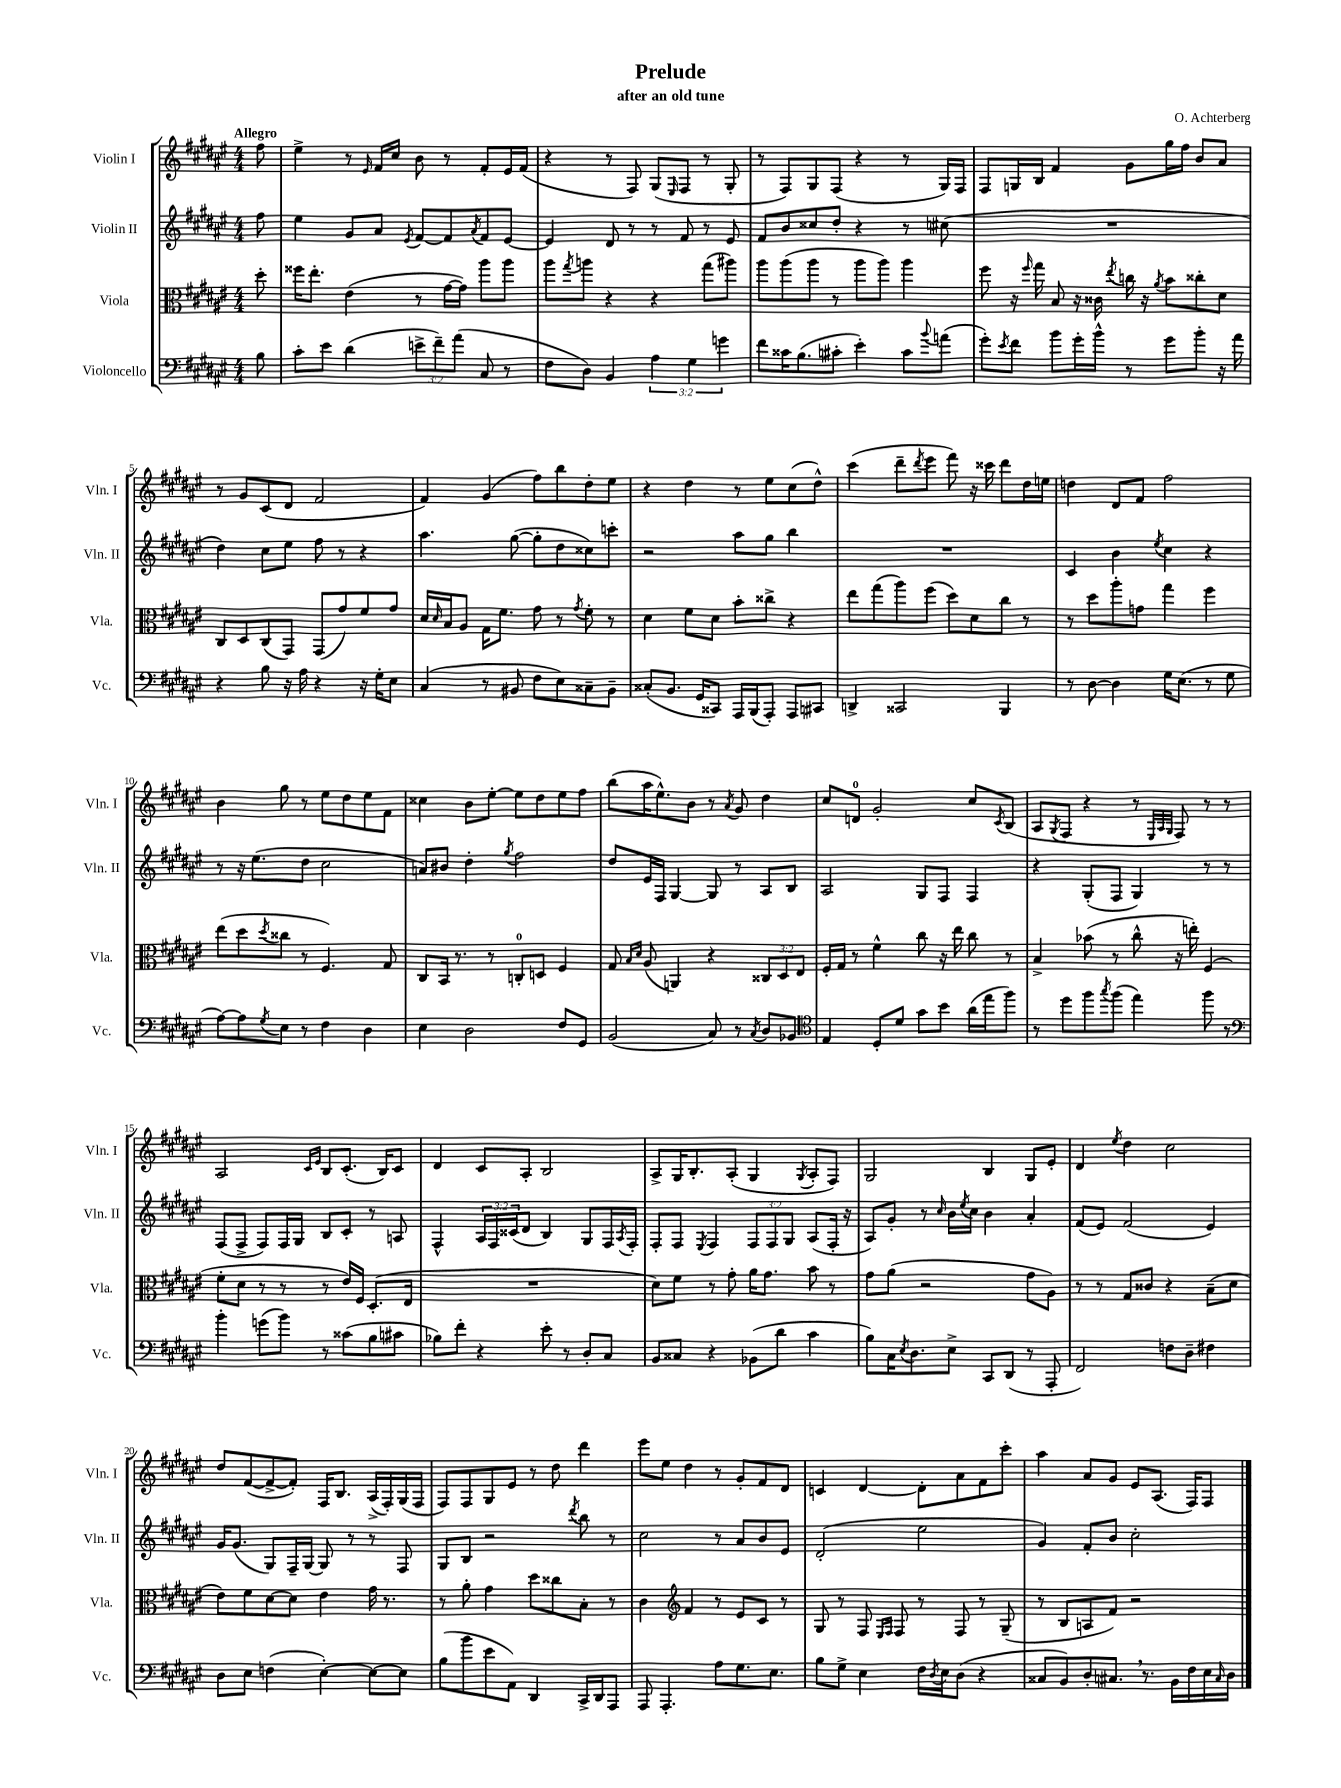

**kern	**kern	**kern	**kern
*part4	*part3	*part2	*part1
*staff4	*staff3	*staff2	*staff1
*I"Violoncello	*I"Viola	*I"Violin II	*I"Violin I
*I'Vc.	*I'Vla.	*I'Vln. II	*I'Vln. I
*clefF4	*clefC3	*clefG2	*clefG2
*k[f#c#g#d#a#e#]	*k[f#c#g#d#a#e#]	*k[f#c#g#d#a#e#]	*k[f#c#g#d#a#e#]
*M4/4	*M4/4	*M4/4	*M4/4
=	=	=	=
!	!	!	!LO:TX:a:B:t=Allegro
8B\	8dd#'\	8ff#\	8ff#\
=1	=1	=1	=1
8c#'\L	16ff##X\KL	4ee#\	4ee#^\
.	8.ee#'\J	.	.
8e#\J	.	.	.
(4d#\	(4e#\	8g#/L	8r
.	.	.	16qqe#/
.	.	8a#/J	16f#/LL
.	.	.	16cc#/JJ
.	.	8qe#/	.
12en^\L	8r	[8f#/L	8b\
12f#~\)	.	.	.
.	[16g#\LL	8f#/]	8r
(12a#\J	.	.	.
.	16g#\JJ])	.	.
.	.	8qa#/	.
8C#/	8aa#\L	8f#/	8f#'/L
8r	8aa#\J	[8e#/J	16e#/L
.	.	.	(16f#/JJ
=2	=2	=2	=2
8F#\L	8aa#\L	4e#/]	4r
.	8qgg#/	.	.
8D#\J)	8aan\J	.	.
4BB/	4r	8d#/	8r
.	.	8r	8F#/)
6A#\	4r	8r	(8G#/L
.	.	.	16qqE#/
.	.	8f#/	8F#/J
6G#\	.	.	.
.	(8gg#\L	8r	8r
6gn\	.	.	.
.	8aa#X\J)	8e#/	8G#'/
=3	=3	=3	=3
8f#\L	8aa#\L	8f#/L	8r
16c##X\K	(8aa#\	8b/	8F#/L)
(8.B\	.	.	.
.	8aa#\J	8cc##X/	8G#/
8c#X'\J	8r	8dd#'/J	(8F#/J
4e#'\)	8aa#\L	4r	4r
.	8aa#\J)	.	.
8c#\L	4aa#\	8r	8r
8qqb/	.	.	.
(8an\J	.	(8cc#X\	16G#/LL)
.	.	.	16F#/JJ
=4	=4	=4	=4
8g#'\L)	8ff#\	1r	8F#/L
8qe#/	.	.	.
8f#\J	16r	.	16Gn/L
.	16qqff#/	.	.
.	16gg#\	.	16B/JJ
8b\L	8B/	.	4f#/
16g#'\L	16r	.	.
16b^^\JJ	16c##X\	.	.
.	8qee#/	.	.
8r	16ccn\	.	8g#\L
.	16r	.	.
.	8qa#/	.	.
8g#\L	8b\L	.	16gg#\L
.	.	.	16ff#\JJ
8b'\J	8cc##X'\	.	8b/L
16r	8d#\J	.	8a#/J
16a#\	.	.	.
!!LO:LB:g=z
=5	=5	=5	=5
4r	8C#/L	4dd#\)	8r
.	8D#/	.	8g#/L
8B\	(8C#/	8cc#\L	(8c#/
16r	8GG#/J)	8ee#\J	8d#/J
16A#\	.	.	.
4r	(8GG#/L	8ff#\	2f#/
.	8g#/)	8r	.
16r	8f#/	4r	.
16G#'\KL	.	.	.
8E#\J	8g#/J	.	.
=6	=6	=6	=6
(4C#/	16d#/LL	4.aa#\	4f#/)
.	16qqd#/	.	.
.	16B/J	.	.
.	8A#/J	.	.
8r	16G#\KL	.	(4g#/
.	8.f#\J	.	.
8BB#X/	.	([8gg#\	.
8F#\L	8g#\	8gg#'\L]	8ff#\L)
8E#\)	8r	8dd#\	8bb\
.	8qg#/	.	.
8C##X~\	8f#'\	8cc##X\)	8dd#'\
8BB#~\J	8r	8cccn'\J	8ee#\J
=7	=7	=7	=7
(8C##X'/L	4d#\	2r	4r
8.BB/J	.	.	.
.	8f#\L	.	4dd#\
16GG#/KL	.	.	.
8CC##X/J)	8d#\J	.	.
16AAA#/LL	8b'\L	8aa#\L	8r
(16BBB/J	.	.	.
8AAA#'/J)	8cc##X^\J	8gg#\J	8ee#\L
8AAA#/L	4r	4bb\	(8cc#\
8CC#X/J	.	.	8dd#^^\J)
=8	=8	=8	=8
4DDn^/	8ee#\L	1r	(4ccc#\
.	(8gg#\	.	.
2CC##X/	8aa#\)	.	8ddd#~\L
.	.	.	8qddd#/
.	(8ff#\J	.	8eee#\J
.	8dd#\L)	.	8fff#\)
.	8d#\	.	16r
.	.	.	16ccc##X\
4BBB/	8cc#\J	.	8ddd#\L
.	8r	.	16dd#\L
.	.	.	16een\JJ
=9	=9	=9	=9
8r	8r	4c#/	4ddn\
[8D#\	8dd#\L	.	.
4D#\]	8aa#'\	4b\	8d#/L
.	8gn\J	.	8f#/J
.	.	8qee#/	.
16G#\KL	4gg#\	4cc#\	2ff#\
(8.E#\J	.	.	.
8r	4ff#\	4r	.
8G#\	.	.	.
!!LO:LB:g=z
=10	=10	=10	=10
[8A#\L)	(8ee#\L	8r	4b\
8A#\]	8dd#\	16r	.
.	.	(8.ee#\L	.
8qG#/	8qdd#/	.	.
8E#\J	8cc##X\J	.	8gg#\
8r	8r	8dd#\J	8r
4F#\	4.F#/)	2cc#\	8ee#\L
.	.	.	8dd#\
4D#\	.	.	8ee#\
.	8G#/	.	8f#\J
=11	=11	=11	=11
4E#\	8C#/L	8an/L)	4cc##X\
.	16BB/Jk	8b#X/J	.
.	8.r	.	.
2D#\	.	4dd#'\	8b\L
.	8r	.	[8ee#'\J
.	.	8qgg#/	.
.	8Cn'/L	2ff#\	8ee#\L]
.	8Dn/J	.	8dd#\
8F#/L	4F#/	.	8ee#\
8GG#/J	.	.	8ff#\J
=12	=12	=12	=12
(2BB/	8G#/	8dd#/L	(8bb\L
.	16qqB/LL	.	.
.	16qqd#/JJ	.	.
.	(8A#/	16e#/L	16aa#\K
.	.	16F#/JJ	8.ee#^^\)
.	4AAn/)	[4G#/	.
.	.	.	8b\J
8C#/)	4r	8G#/]	8r
.	.	.	8qa#/
8r	.	8r	8g#/
8qC#/	.	.	.
8D#/L	12C##X/L	8A#/L	4dd#\
.	12D#/	.	.
8BB-X/J	.	8B/J	.
.	12E#/J	.	.
=13	=13	=13	=13
*clefC4	*	*	*
4E#/	16F#'/LL	2A#/	8cc#/L
.	16G#/JJ	.	.
.	8r	.	8dn/J
8D#'/L	4f#^^\	.	2g#'/
8d#/J	.	.	.
8g#\L	8cc#\	8G#/L	.
8b\J	16r	8F#/J	.
.	16ee#\	.	.
(16a#\LL	8cc#\	4F#/	8cc#/L
16ee#\J	.	.	.
.	.	.	8qc#/
8ff#\J)	8r	.	(8B/J
=14	=14	=14	=14
8r	4B^/	4r	8A#/L
.	.	.	8qG#/
8dd#\L	.	.	8F#/J
8ff#\	(8b-X\	(8G#'/L	4r
8qgg#/	.	.	.
(8ff#\J	8r	8F#/J	.
4ee#\)	8cc#^^\	4G#/)	8r
.	.	.	32qqE#/LLL
.	.	.	32qqA#/
.	.	.	32qqG#/JJJ
.	16r	.	8F#/)
.	16een'\)	.	.
8ff#\	(4F#/	8r	8r
8r	.	8r	8r
!!LO:LB:g=z
=15	=15	=15	=15
*clefF4	*	*	*
4b'\	8f#'\L	(8F#/L	2A#/
.	8d#\J	8F#^/J	.
(8gn\L	8r	8F#/L)	.
8b\J)	8r	16F#/L	.
.	.	16G#/JJ	.
.	.	.	16qqc#/LL
.	.	.	16qqe#/JJ
8r	8r	8B/L	8B/L
(8c##X\L	16e#/LL)	8c#'/J	(8.c#'/J
.	16F#/JJ	.	.
8B\	(8.D#'/L	8r	.
.	.	.	16B/KL)
8c#X\J	.	8An/	8c#/J
.	16E#/Jk	.	.
=16	=16	=16	=16
8B-X\L)	1r	4F#^^/	4d#/
8f#'\J	.	.	.
4r	.	24A#/LL	8c#/L
.	.	24F#/	.
.	.	(24c##X/J	.
.	.	8d#/J	8A#'/J
8e#'\	.	4B/)	2B/
8r	.	.	.
8D#'/L	.	8G#/L	.
8C#/J	.	16F#/L	.
.	.	8qA#/	.
.	.	16F#'/JJ	.
=17	=17	=17	=17
8BB/L	8d#\L)	8F#'/L	8A#^/L
8C##X/J	8f#\J	8F#/J	16G#/K
.	.	.	8.B'/
.	.	8qE#/	.
4r	8r	4F#/	.
.	8g#'\	.	(8A#'/J
(8BB-X\L	16a#\KL	12F#/L	4G#/
.	8.g#\J	.	.
.	.	12F#/	.
8d#\J	.	.	.
.	.	12G#/J	.
.	.	.	8qG#/
4c#\	8b\	(8A#/L	8A#'/L
.	8r	16F#'/Jk	8F#/J)
.	.	16r	.
=18	=18	=18	=18
8B\L)	8g#\L	8A#/L)	2G#/
16C#\K	(8a#\J	8g#'/J	.
8qE#/	.	.	.
8.D#\	.	.	.
.	2r	8r	.
.	.	16qqcc#/	.
8E#^\J	.	16b\LL	.
.	.	8qee#/	.
.	.	16cc#\JJ	.
8CC#/L	.	4b\	4B/
(8DD#/J	.	.	.
8r	8g#\L	4a#'/	8G#/L
8AAA#'/	8A#\J)	.	8e#'/J
=19	=19	=19	=19
2FF#/)	8r	(8f#/L	4d#/
.	8r	8e#/J)	.
.	.	.	8qee#/
.	8G#/L	(2f#/	4dd#\
.	8c##X/J	.	.
8Fn\L	4r	.	2cc#\
8D#~\J	.	.	.
4F#X\	(8B~\L	4e#/)	.
.	8d#\J	.	.
!!LO:LB:g=z
=20	=20	=20	=20
8D#\L	8e#\L)	16g#/KL	8dd#/L
.	.	(8.g#/J	.
8E#\J	8f#\	.	([8f#/
(4Fn\	[8d#\	8G#/L)	8f#^/_
.	8d#\J]	16F#~/L	8f#'/J])
.	.	[16G#/JJ	.
[4E#'\)	4e#\	8G#/]	16F#/KL
.	.	.	8.B/J
.	.	8r	.
8E#\L_	16g#\	8r	(16A#^/LL
.	8.r	.	16F#'/)
8E#\J]	.	8F#/	(16G#/
.	.	.	16F#/JJ
=21	=21	=21	=21
(8B\L	8r	8G#/L	8F#/L)
8b\	8a#'\	8B/J	8F#/
8e#\	4g#\	2r	8G#/
8AA#\J)	.	.	8e#/J
4DD#/	8dd#\L	.	8r
.	8cc##X\	.	8dd#\
.	.	8qddd#/	.
16CC#^/LL	8B'\J	8bb\	4ddd#\
16DD#/J	.	.	.
8AAA#/J	8r	8r	.
=22	=22	=22	=22
8AAA#/	4c#\	2cc#\	8eee#\L
4.AAA#'/	.	.	8ee#\J
*	*clefG2	*	*
.	4f#/	.	4dd#\
8A#\L	8r	8r	8r
8.G#\	8e#/L	8a#/L	8g#'/L
.	8c#/J	8b/	8f#/
8.E#\J	.	.	.
.	8r	8e#/J	8d#/J
=23	=23	=23	=23
8B\L	8G#/	(2d#'/	4cn/
8G#^\J	8r	.	.
4E#\	8F#/	.	[4d#/
.	16qqE#/LL	.	.
.	16qqF#/JJ	.	.
.	8F#/	.	.
16F#\LL	8r	2ee#\	8d#'\L]
8qD#/	.	.	.
16E#\J	.	.	.
(8D#\J	8F#/	.	8a#\
4r	8r	.	8f#\
.	(8G#~/	.	8ccc#'\J
=24	=24	=24	=24
8C##X/L	8r	4g#/)	4aa#\
8BB/)	8B/L	.	.
8D#'/	8An/	8f#'/L	8a#/L
8.C#X,/J	8f#/J)	8b/J	8g#/J
.	2r	2cc#'\	8e#/L
8.r	.	.	.
.	.	.	(8.A#/J
16BB\LL	.	.	.
16F#\	.	.	16F#/KL)
16E#\	.	.	8F#/J
16qqC#/	.	.	.
16D#\JJ	.	.	.
==	==	==	==
*-	*-	*-	*-
